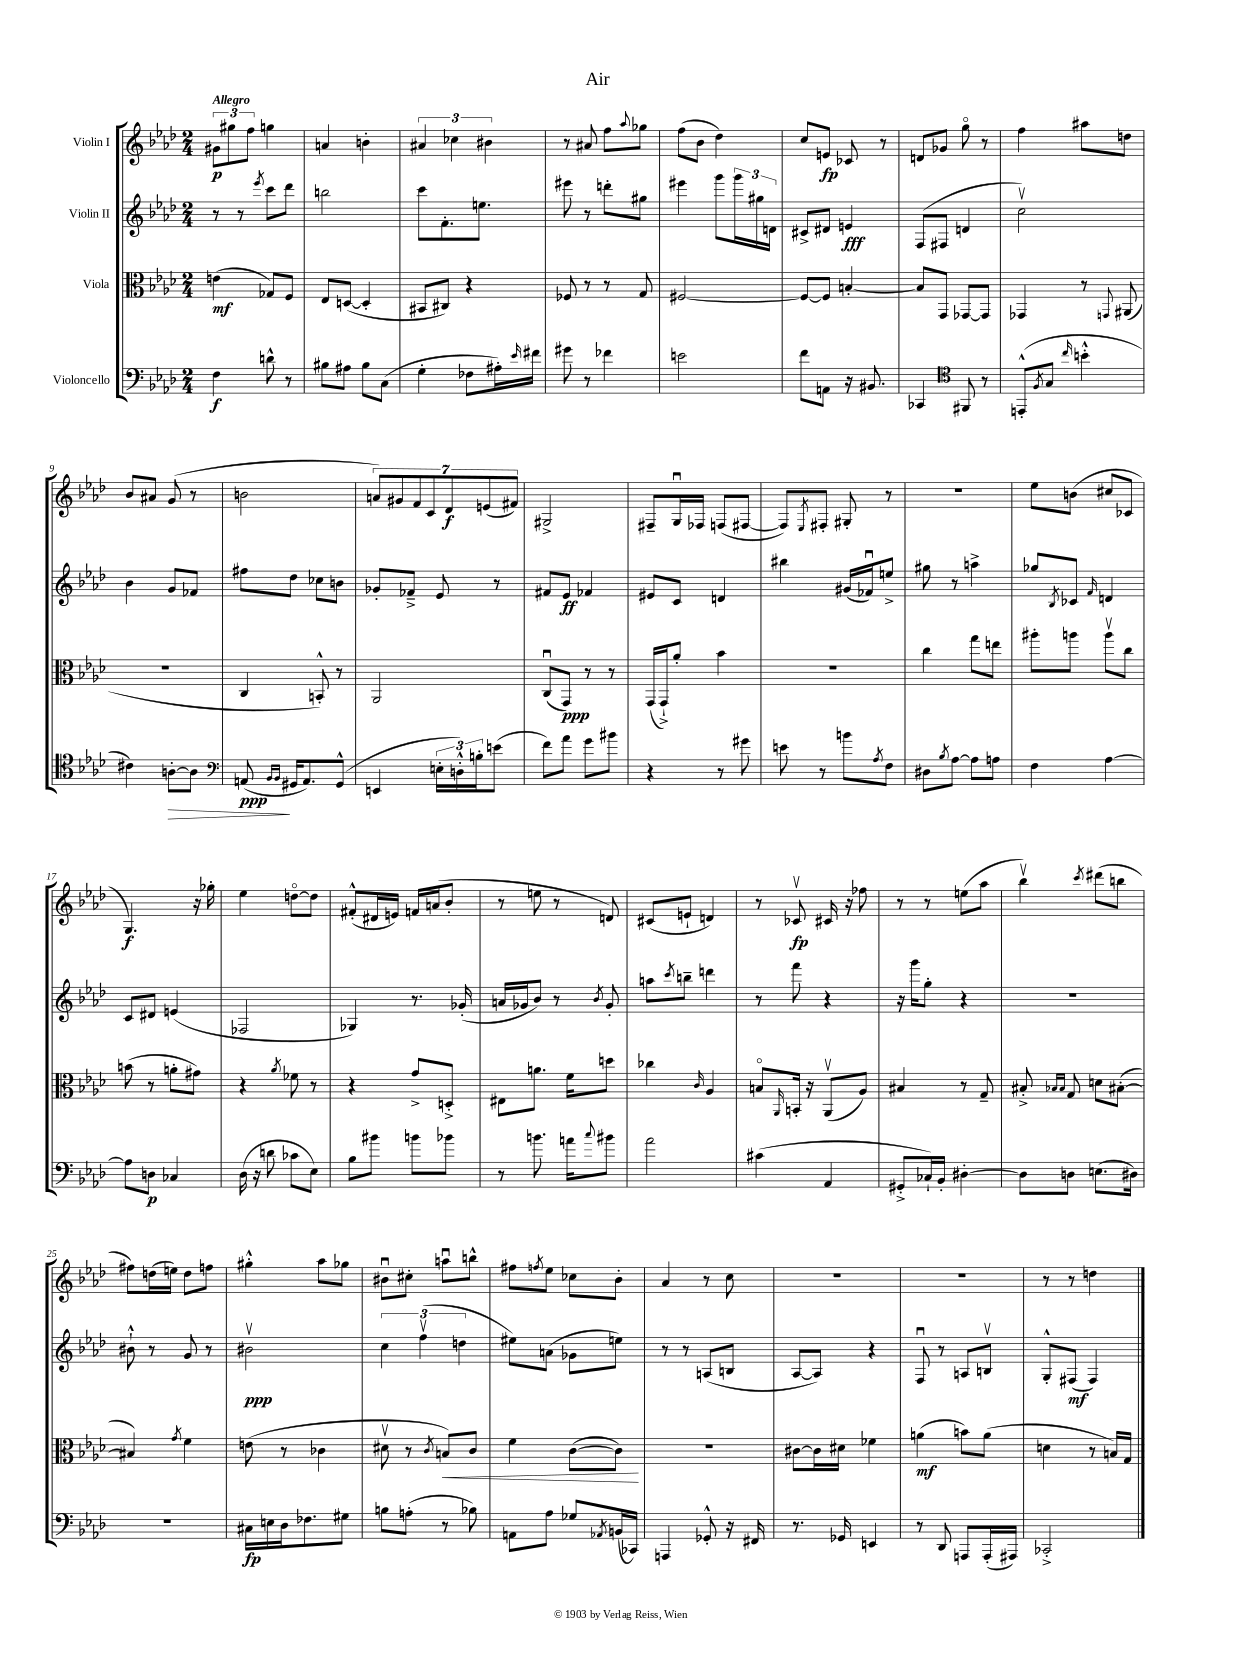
\header { title = "Air" }
<<
\new StaffGroup <<
\new Staff = "s0" \with { instrumentName = "Violin I" } {
    \clef treble \key aes \major \numericTimeSignature \time 2/4 \tempo "Allegro"
    \tuplet 3/2 { gis'8\p gis''8 f''8 } g''4 |
    a'4 b'4-. |
    \tuplet 3/2 { ais'4 ces''4 bis'4 } |
    r8 ais'8 f''8 \appoggiatura { aes''8 } ges''8 |
    f''8( bes'8 des''4) |
    c''8 e'8\fp ces'8 r8 |
    d'8 ges'8 g''8\flageolet r8 |
    f''4 ais''8 d''8 |
    bes'8 ais'8 g'8( r8 |
    b'2 |
    \tuplet 7/4 { a'8) gis'8 f'8 c'8 des'8\f e'8( fis'8) } |
    gis2-> |
    fis8-- g16\downbow fes16 f8( fis8~ |
    fis8) \acciaccatura { ees8 } fis8-. gis8-. r8 |
    R2 |
    ees''8 b'8( cis''8 ces'8 |
    g4.\f) r16 ges''16-. |
    ees''4 d''8~\flageolet d''8 |
    fis'8-.-^( dis'16 e'16) f'16 a'16( bes'8-. |
    r8 e''8 r8 d'8) |
    cis'8( e'8-! d'4) |
    r8 ces'8\upbow\fp cis'16 r16 fes''8 |
    r8 r8 e''8( aes''8 |
    bes''4\upbow) \acciaccatura { c'''8 } dis'''8( b''8 |
    fis''8) d''16( e''16) d''8 f''8 |
    gis''4-.-^ aes''8 ges''8 |
    bis'8\downbow cis''8-. a''8\downbow b''8-^ |
    fis''8 \acciaccatura { f''8 } ees''8 ces''8 bes'8-. |
    aes'4 r8 c''8 |
    r2 |
    R2 |
    r8 r8 d''4 \bar "|." |
}
\new Staff = "s1" \with { instrumentName = "Violin II" } {
    \clef treble \key aes \major \numericTimeSignature \time 2/4
    r8 r8 \acciaccatura { ees'''8 } c'''8 des'''8 |
    b''2 |
    c'''8 f'8.-. e''8. |
    eis'''8 r8 d'''8-. gis''8 |
    eis'''4 g'''8 \tuplet 3/2 { g'''16 gis''16 d'16 } |
    cis'8-> dis'8 e'4\fff |
    f8( fis8 d'4 |
    c''2\upbow) |
    bes'4 g'8 fes'8 |
    fis''8 des''8 ces''8 b'8 |
    ges'8-. fes'8---> ees'8 r8 |
    fis'8 ees'8\ff fes'4 |
    eis'8 c'8 d'4 |
    bis''4 gis'16( fes'16\downbow) e''8-> |
    gis''8 r8 a''4-> |
    ges''8 \acciaccatura { bes8 } ces'8 \grace { f'16 } d'4 |
    c'8 dis'8 e'4( |
    fes2 |
    ges4) r8. ges'16-.( |
    a'16 ges'16 bes'8) r8 \acciaccatura { bes'8 } ges'8-. |
    a''8 \acciaccatura { c'''8 } b''8-- d'''4 |
    r8 f'''8 r4 |
    r16 g'''16 g''8-. r4 |
    R2 |
    bis'8-!-^ r8 g'8 r8 |
    bis'2\upbow\ppp |
    \tuplet 3/2 { c''4 f''4\upbow( d''4 } |
    eis''8) a'8( ges'8 e''8) |
    r8 r8 a8( b8 |
    aes8~ aes8) r4 |
    f8\downbow r8 a8 b8\upbow |
    g8-.-^ fis8\mf( fis4) \bar "|." |
}
\new Staff = "s2" \with { instrumentName = "Viola" } {
    \clef alto \key aes \major \numericTimeSignature \time 2/4
    e'4\mf( ges8) f8 |
    ees8 d8~( d4-. |
    bis,8 cis8) r4 |
    fes8 r8 r8 g8 |
    fis2~ |
    fis8~ fis8 b4~-. |
    b8 g,8 ges,8~ ges,8 |
    ges,4 r8 \appoggiatura { g,8 } ais,8( |
    R2 |
    c4 b,8-.-^) r8 |
    aes,2 |
    c8\downbow( g,8\ppp) r8 r8 |
    g,16( g,16-!->) aes'8-. bes'4 |
    R2 |
    c''4 g''8 e''8 |
    ais''8-. a''8 a''8\upbow c''8 |
    b'8( r8 a'8-. gis'8) |
    r4 \acciaccatura { aes'8 } fes'8 r8 |
    r4 g'8-> d8-.-> |
    eis8 a'8. f'16 d''8 |
    ces''4 \grace { c'16 } aes4 |
    b8\flageolet \grace { aes,16 } b,16-. r16 aes,8\upbow( aes8) |
    bis4 r8 g8-- |
    bis8-.-> \grace { bes16 bes16 } g8 d'8 bis8~-.( |
    bis4) \acciaccatura { g'8 } f'4 |
    e'8( r8 ces'4 |
    dis'8\upbow r8 \acciaccatura { c'8 } b8\<) c'8 |
    f'4 c'8~( c'8\!) |
    R2 |
    cis'8~ cis'16 dis'16 fes'4 |
    a'4\mf( b'8) a'8( |
    d'4 r8 b16) g16 \bar "|." |
}
\new Staff = "s3" \with { instrumentName = "Violoncello" } {
    \clef bass \key aes \major \numericTimeSignature \time 2/4
    f4\f d'8-^ r8 |
    bis8 ais8 bis8 c8( |
    g4-. fes8 ais16-.) \grace { ees'16 } fis'16 |
    gis'8 r8 fes'4 |
    e'2 |
    f'8 a,8 r16 bis,8. |
    ces,4 \clef tenor fis,8 r8 |
    e,8-.-^( \acciaccatura { f8 } g8 \grace { c''16 } b'4-.-^ |
    cis'4) a8~-.\> a8 |
    \clef bass a,8\ppp\!( \grace { bes,16 bes,16 } gis,16 a,8.) gis,8-^( |
    e,4 \tuplet 3/2 { e16-. d16-.-^) b16-. } e'8( |
    f'8) aes'8 g'8 bis'8 |
    r4 r8 gis'8 |
    e'8 r8 b'8 \acciaccatura { aes8 } f8 |
    dis8 \acciaccatura { bes8 } aes8~ aes8 a8 |
    f4 aes4~ |
    aes8 d8\p ces4 |
    des16( r16 d'8 ces'8 ees8) |
    bes8 bis'8 b'8 bes'8 |
    r8 b'8. a'16 \appoggiatura { c''8 } bis'8 |
    aes'2 |
    cis'4( aes,4 |
    gis,8-.-> ces16-!) bes,16-. dis4~-. |
    dis8 d8 e8.( dis16) |
    r2 |
    cis16\fp e16 des16 fes8. gis8 |
    b8 a8-.( r8 bes8) |
    a,8 aes8 ges8 \acciaccatura { aes,8 } b,16( ces,16) |
    a,,4 ges,8-.-^ r16 fis,16 |
    r8. ges,16 e,4 |
    r8 des,8 a,,8 a,,16-.( ais,,16) |
    ces,2-.-> \bar "|." |
}
>>
>>
